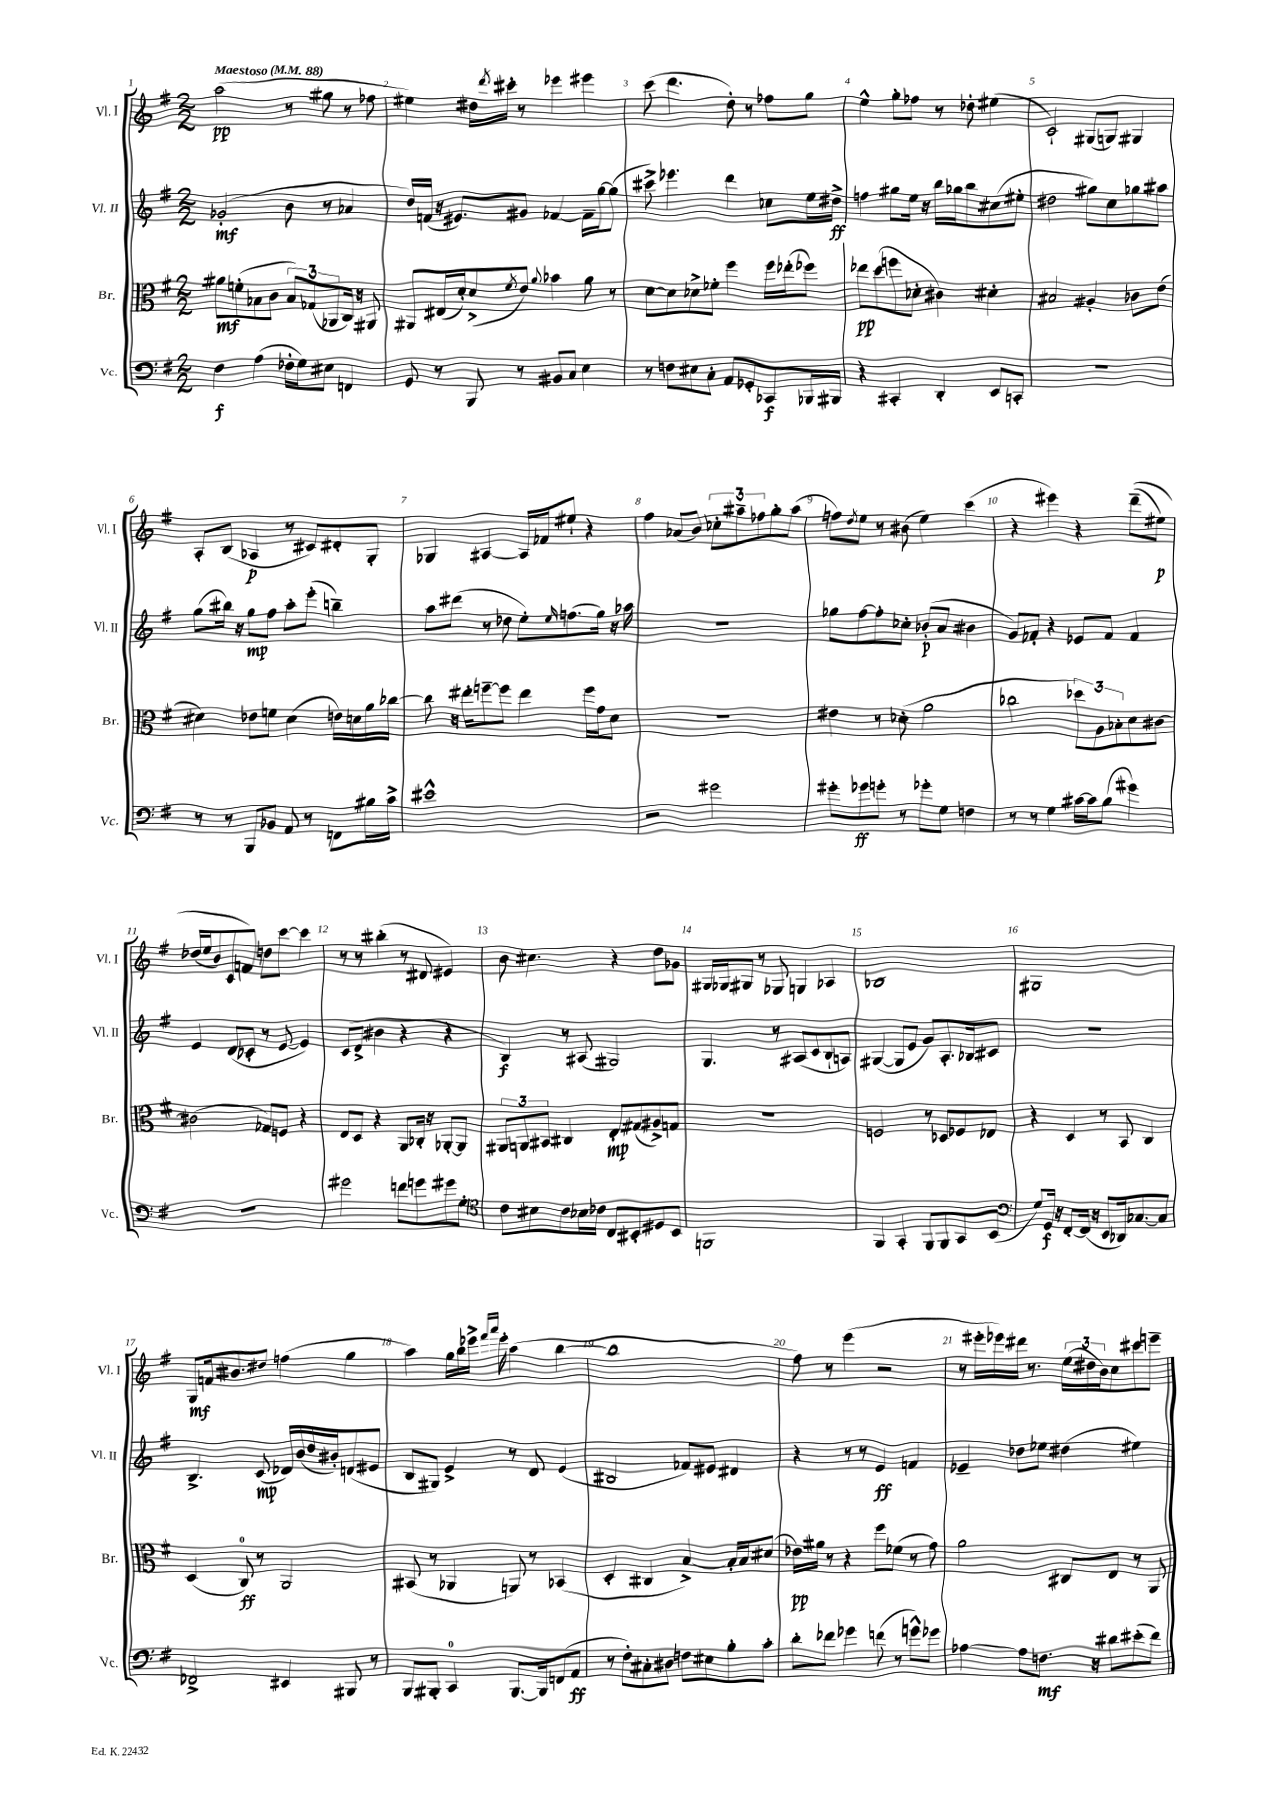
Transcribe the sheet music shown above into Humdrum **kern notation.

**kern	**kern	**kern	**kern
*staff4	*staff3	*staff2	*staff1
*clefF4	*clefC3	*clefG2	*clefG2
*k[f#]	*k[f#]	*k[f#]	*k[f#]
*M2/2	*M2/2	*M2/2	*M2/2
*MM88	*MM88	*MM88	*MM88
4F#\	8a#\L	(2g-'/	(2aa\
.	(8f'\	.	.
(4A\	8B-\	.	.
.	8c\J	.	.
16F-'\LL	12B-/L)	8b\	8r
16G\J)	.	.	.
.	(12G-/	.	.
8E#\J	.	8r	8gg#\
.	12AA-/	.	.
4FF/	16C/Jk)	4a-/	8r
.	16r	.	.
.	8AA#/	.	8ff-\
=	=	=	=
8GG/	8AA#/L	16dd/LL)	4ee#\)
.	.	(16f/JJ	.
8r	(16E#/L	16r	.
.	16d'/J)	8.e#/L)	.
8BBB/	(8d^/	.	16dd#\LL
.	.	.	8qddd/
.	.	.	16ccc#'\JJ
.	8qf#/	.	.
8r	8e/J)	8g#/J	8r
.	8qqa/	.	.
8BB#/L	4b-\	[4f-/	4eee-\
8C/J	.	.	.
4E\	8a\	16f-~\]LL	4eee#\
.	.	[16gg\J	.
.	8r	(8gg\]J	.
=	=	=	=
8r	[8d\L	8ccc#^\)	(8ccc\
8F\L	8d\]	4.eee-\	4.ddd\
8E#\	8d-^\	.	.
8C'\J	8f-'\J	.	.
8AA/L	4ff#\	4ddd\	8dd'\)
8GG-'/	.	.	8r
8CC-/	16ff#\LL	8cc-\L	8ff-\L
.	(16ee-'\J	.	.
16BBB-/L	8ff-\J)	16ee\L	8gg\J
16BBB#/JJ	.	16dd#^\JJ	.
=	=	=	=
4r	8ee-\L	4ff\	4ee^^\
.	(8dd\	.	.
4CC#'/	8ff\	8gg#\L	8gg'\L
.	8d-'\J	16ee\Jk	8ff-\J
.	.	16r	.
4DD'/	4c#\)	16bb\LL	8r
.	.	16gg-\J	.
.	.	8bb\	8dd-'\
8EE/L	4d#'\	(8cc#\	(4ee#\
8CC'/J	.	8ee#'\J	.
=	=	=	=
1r	2B#/	2dd#\	2c`/)
.	4A#'/	8gg#\L)	(8G#/L
.	.	8cc\	8G/J)
.	8c-\L	8gg-\	4G#/
.	(8e\J	8aa#\J	.
=	=	=	=
8r	4d#\)	(8gg\L	8A'/L
8r	.	16bb#\Jk)	(8B/J
.	.	16r	.
8BBB/L	8e-\L	8gg\L	4A-/
8BB-/J	8f\J	8ff#\J	.
8AA/	(4d#\	8aa'\L	8r
8r	.	(8eee'\J	8c#/L)
8FF\L	16e\LL)	4bb~\)	8d#'/
.	16d\	.	.
16B#\L	16a\	.	8G'/J
16c^\JJ	[16cc-\JJ	.	.
=	=	=	=
1e#^^	8cc-\]	8aa\L	4G-/
.	16r	(8ddd#\J	.
.	16ee#'\LK	.	.
.	[8ff~\	8r	[4A#/
.	8ff\]J	8dd-\	.
.	4ee#\	8ee'\L)	16A#/]LL
.	.	.	16f-/J
.	.	16qqee/	.
.	.	(8.ff\	8ee#`/J
.	16ff\LL	.	4r
.	16g\J	16gg\Jk)	.
.	8d\J	16r	.
.	.	16aa-\	.
=	=	=	=
2r	1r	1r	4ff#\
.	.	.	(8a-/L
.	.	.	8b/J)
2g#\	.	.	12cc-'\L
.	.	.	12aa#~\
.	.	.	12ff-\
.	.	.	8gg'\
.	.	.	(8aa#\J
=	=	=	=
8g#'\L	4e#\	8gg-\L	8ff\L)
.	.	.	8qdd/
8g-\	.	[8ff#\	8ee\J
8g'\J	8r	8ff#'\]	8r
8r	(8d-'\	8cc-'\J	(8b#\
8g-'\L	2a\	(8b-'/L	4ee\)
8G\J	.	8a/J	.
4F\	.	4b#\	(4ccc\
=	=	=	=
8r	2cc-\	8g/L)	4r
8r	.	8f-'/J	.
4G\	.	4r	4eee#\)
[16c#\LL	12dd-\L)	8e-/L	4r
16c#\]J	.	.	.
.	12A\	.	.
(8B\J	.	8f-/J	.
.	12B-'\	.	.
4g#\)	8d\	4f-/	&((8ddd~\L
.	[8c#\J	.	8ee#\J)
=	=	=	=
1r	(2c#\]	4e/	(16dd-/LL
.	.	.	16ee/J
.	.	.	8b/)
.	.	(8d/L	8c/
.	.	8c-'/J	8f/J&)
.	8G-/L)	8r	8dd\L
.	8F/J	[8e/	[8ccc\J
.	4r	4e/])	4ccc\]
=	=	=	=
2g#\	8E/L	(8c/L	8r
.	8D/J	8d^/J	8r
.	4r	4b#\	(4bb#'\
8f\L	8AA/L	4r	8r
8g\	16C-'/Jk	.	8d#/
.	16r	.	.
8g#\	[8AA-'/L	4r	4e#/)
8G'\J	8AA-/]J	.	.
=	=	=	=
*clefC4	*	*	*
8c\L	12AA#/L	4B/)	8b\
.	12AA/	.	.
8B#\	.	.	4.cc#\
.	12BB#/J	.	.
8c\	4C#/	8r	.
16B-\L	.	(8A#/	.
16c-\JJ	.	.	.
8C/L	8E'/L	2G#/)	4r
8BB#'/	(8G#/	.	.
8D#/	8A#^/)	.	8dd\L
8BB#/J	8G/J	.	8g-\J
=	=	=	=
1FF	1r	4.G/	16G#/LL
.	.	.	16G-/J
.	.	.	8G#/J
.	.	.	8r
.	.	8r	8G-/
.	.	(8A#/L	4G/
.	.	8c/	.
.	.	8B`/	4A-/
.	.	8A/J)	.
=	=	=	=
4FF#/	2F/	([4G#/	1B-
4GG'/	.	8G#/]L	.
.	.	8e/J	.
8FF#/L	8r	8g/L)	.
8FF#/	8D-/L	8.A'/	.
8GG/	8F-/	.	.
.	.	16B-/k	.
(8BB/J	8E-/J	8c#/J	.
=	=	=	=
*clefF4	*	*	*
8G/L)	4r	1r	1G#
16GG/Jk	.	.	.
16r	.	.	.
[8FF#'/L	4D/	.	.
(16FF#/]Jk	.	.	.
16r	.	.	.
8EE/L	8r	.	.
16DD-/k)	8BB/	.	.
[8.C-/	.	.	.
.	4C/	.	.
8C-/]J	.	.	.
=	=	=	=
2FF-^/	(4D/	4.B^/	8G/L
.	.	.	16f/k
.	.	.	8.b#/
.	8C/)	.	.
.	8r	(8c/	8dd#/J
4EE#/	2AA/	16d-/LL)	(4ff\
.	.	(16b/	.
.	.	16dd/	.
.	.	16b#'/J)	.
8BBB#/	.	(8d/	4gg\
8r	.	8e#/J	.
=	=	=	=
8BBB/L	(8BB#/	8B/L	4aa\)
8BBB#'/J	8r	8G#/J)	.
4CC/	4AA-/	4e^/	16gg\LL
.	.	.	16bb\
.	.	.	16eee-^\JJ
.	.	.	16qqfff#/LL
.	.	.	16qqaaa/JJ
.	.	.	16eee-'\
[8.BBB#/L	8AA/)	8r	(4aa\
.	8r	8d/	.
16BBB#/]k	.	.	.
(8FF/	(4BB-/	(4e/	[4bb\
8AA/J	.	.	.
=	=	=	=
8r	4D'/	2B#/	1bb]
8F#'\L)	.	.	.
8C#'\	4C#/	.	.
8D#\J	.	.	.
8F\L	[4B^/)	8f-/L)	.
8E#\	.	8e#/J	.
8B'\	16B'/]LL	4d#/	.
.	16B/J	.	.
8c'\J	(8d#/J	.	.
=	=	=	=
8d'\L	16e-\LL)	4r	8ff#\)
.	16a#\JJ	.	.
8f-\J	8r	.	8r
4g-\	4r	8r	(4eee\
.	.	8r	.
(8f\	8ff#\L	4e/	2r
8r	(8f-\J	.	.
8g^^\L)	8r	4f/	.
8g-\J	8g\)	.	.
=	=	=	=
[4A-\	2a\	4e-~/	8r
.	.	.	16eee#'\LL
.	.	.	16eee-\)
8A-\]L	.	8dd-\L	16ddd#\JJ
.	.	.	8.r
8.F\J	.	8ee-\J	.
.	8C#/L	(4dd#\	(24ee\LL
.	.	.	24dd#\
16r	.	.	.
.	.	.	24b\J)
8d#\L	8E/J	.	8cc\
(8e#'\	8r	4ee#\)	8ccc#\
8f#\J)	8AA/	.	8eee~\J
==	==	==	==
*-	*-	*-	*-
